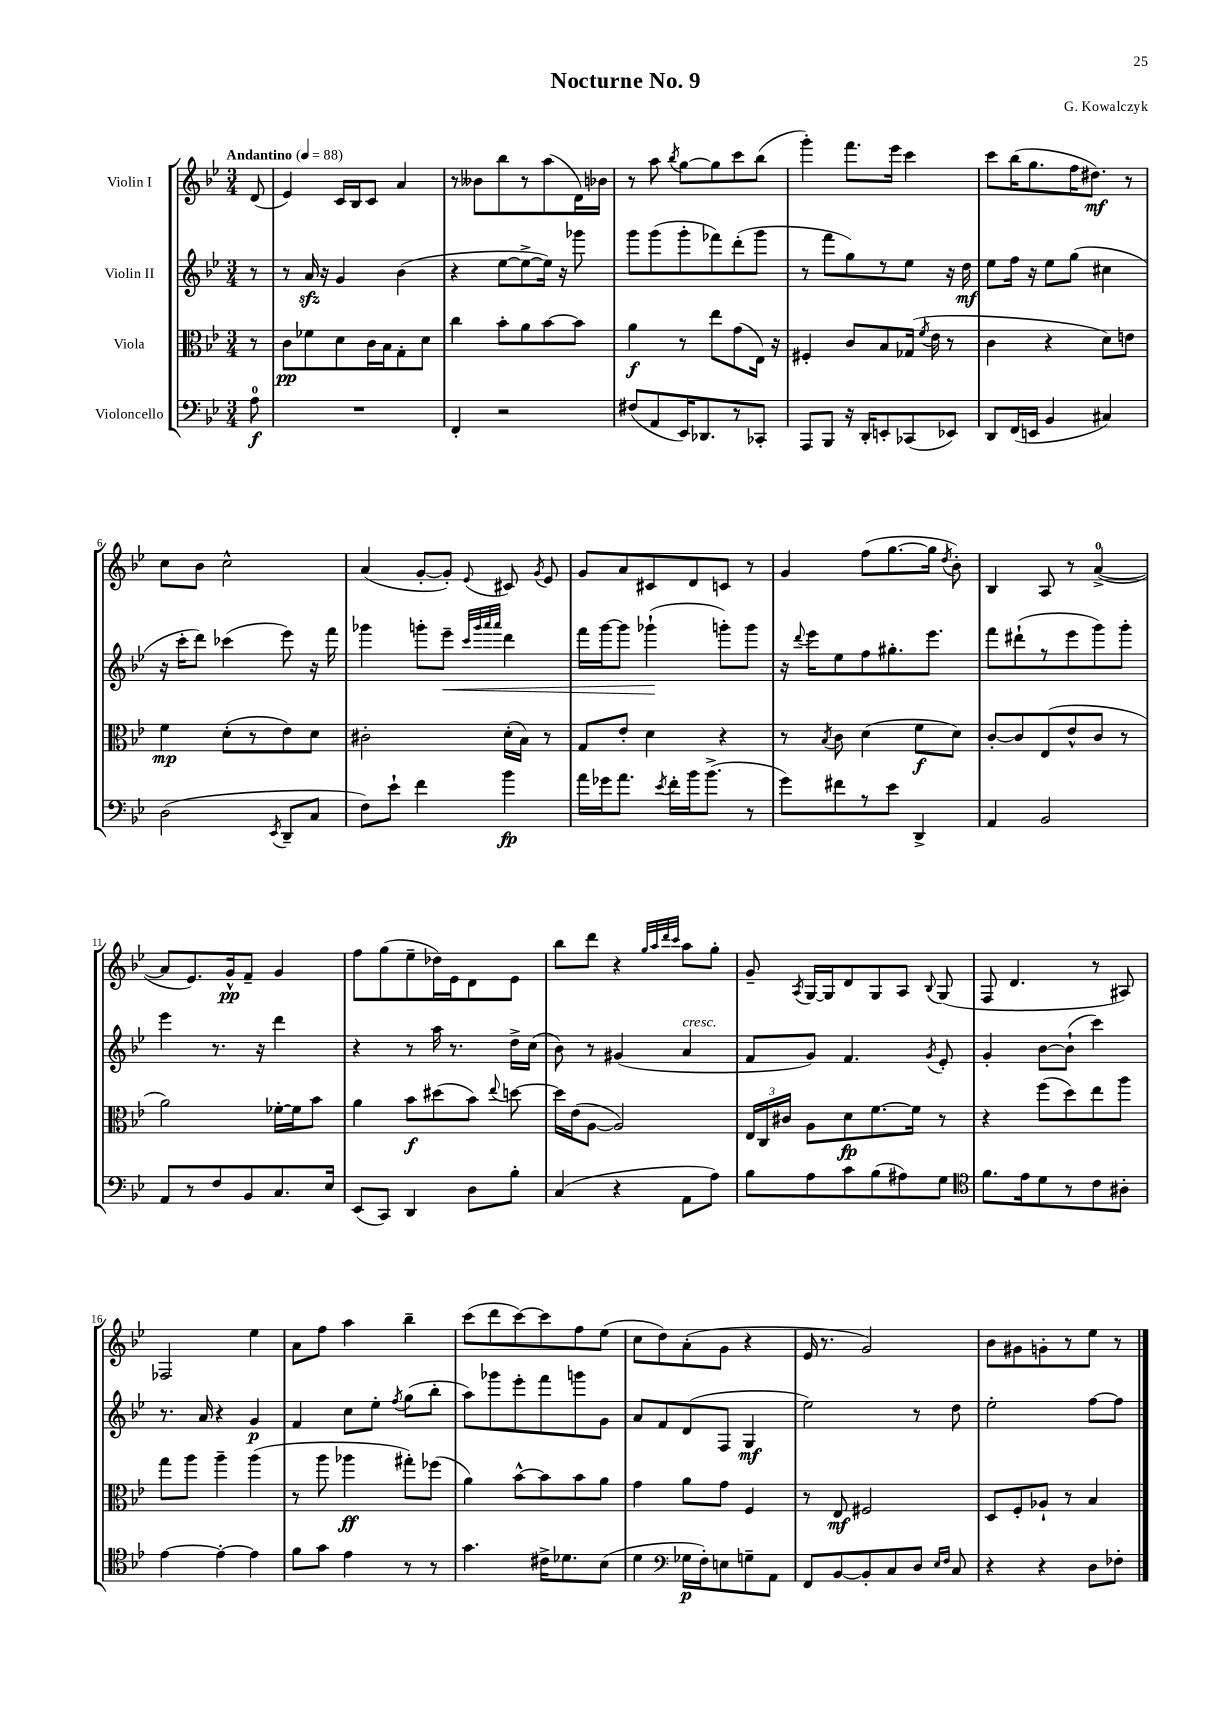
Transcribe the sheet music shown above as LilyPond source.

\header { title = "Nocturne No. 9" composer = "G. Kowalczyk" }
<<
\new StaffGroup <<
\new Staff = "s0" \with { instrumentName = "Violin I" } {
    \clef treble \key bes \major \numericTimeSignature \time 3/4 \partial 8 \tempo "Andantino" 4 = 88
    \autoBeamOff d'8( |
    ees'4) c'16[ bes16 c'8] a'4 |
    r8 beses'8[ bes''8 r8 a''8( d'16) bes'16] |
    r8 a''8 \acciaccatura { bes''8 } g''8[~ g''8 c'''8 bes''8]( |
    g'''4-.) f'''8.[ ees'''16] c'''4 |
    c'''8[ bes''16( g''8. f''16 dis''8.]\mf) r8 |
    c''8[ bes'8] c''2-^ |
    a'4( g'8[~-. g'8]-.) \appoggiatura { ees'8 } cis'8 \acciaccatura { g'8 } ees'8 |
    g'8[ a'8 cis'8 d'8 c'8] r8 |
    g'4 f''8[( g''8.~ g''16] \acciaccatura { d''8 } bes'8-.) |
    bes4 a8 r8 a'4-0~->( |
    a'8[ ees'8.) g'16-^\pp f'8]-- g'4 |
    f''8[ g''8( ees''8-- des''16) ees'16 d'8 ees'8] |
    bes''8[ d'''8] r4 \grace { g''32[ a''32 d'''32 c'''32] } a''8[ g''8]-. |
    g'8-- \acciaccatura { a8 } g16[~ g16 d'8 g8 a8] \appoggiatura { bes8 } g8( |
    f8 d'4. r8 ais8) |
    fes2 ees''4 |
    a'8[ f''8] a''4 bes''4-- |
    c'''8[( d'''8 c'''8~) c'''8 f''8 ees''8]( |
    c''8[ d''8) a'8-.( g'8] r4 |
    ees'16 r8. g'2) |
    bes'8[ gis'8 g'8-. r8 ees''8] r8 \bar "|." |
}
\new Staff = "s1" \with { instrumentName = "Violin II" } {
    \clef treble \key bes \major \numericTimeSignature \time 3/4 \partial 8
    \autoBeamOff r8 |
    r8 a'16\sfz r16 g'4 bes'4( |
    r4 ees''8[~ ees''8~-> ees''16]) r16 ges'''8 |
    g'''8[ g'''8( g'''8-. fes'''8) d'''8-.( g'''8] |
    r8 f'''8[ g''8) r8 ees''8] r16 d''16\mf |
    ees''8[ f''16] r16 ees''8[ g''8]( cis''4 |
    r16 c'''16[-. d'''8]) ces'''4( ees'''8) r16 f'''16 |
    ges'''4 g'''8[-. ees'''8]--\< \grace { c'''32[ g'''32 a'''32 a'''32] } d'''4 |
    f'''16[ g'''16~ g'''8] ges'''4-!\!( g'''8[-.) g'''8] |
    r16 \appoggiatura { d'''8 } ees'''16[ ees''8 f''8 gis''8.-. ees'''8.] |
    f'''8[ dis'''8-!( r8 ees'''8 g'''8) g'''8]-. |
    ees'''4 r8. r16 d'''4 |
    r4 r8 a''16 r8. d''16[-> c''16]( |
    bes'8) r8 gis'4( a'4^\markup { \italic "cresc." } |
    f'8[ g'8]) f'4. \acciaccatura { g'8 } ees'8-. |
    g'4-. bes'8[~ bes'8]-!( c'''4) |
    r8. a'16 r4 g'4\p |
    f'4 c''8[ ees''8]-. \acciaccatura { f''8 } g''8[( bes''8]-. |
    a''8[) ges'''8 ees'''8-. f'''8 g'''8 g'8] |
    a'8[ f'8 d'8( f8] g4\mf |
    ees''2) r8 d''8 |
    ees''2-. f''8[~ f''8] \bar "|." |
}
\new Staff = "s2" \with { instrumentName = "Viola" } {
    \clef alto \key bes \major \numericTimeSignature \time 3/4 \partial 8
    \autoBeamOff r8 |
    c'8[\pp fes'8 d'8 c'16 bes16 g8-. d'8] |
    c''4 bes'8[-. a'8 bes'8~ bes'8] |
    a'4\f r8 ees''8[ g'8( ees16]) r16 |
    fis4-. c'8[ bes8 ges16]( \acciaccatura { f'8 } ees'16 r8 |
    c'4 r4 d'8[) e'8] |
    f'4\mp d'8[-.( r8 ees'8) d'8] |
    cis'2-. d'16[-.( bes16]) r8 |
    g8[ ees'8]-. d'4 r4 |
    r8 \acciaccatura { bes8 } c'8 d'4( f'8[\f d'8]) |
    c'8[~-. c'8 ees8( ees'8-^ c'8] r8 |
    a'2) fes'16[~-. fes'16 bes'8] |
    a'4 bes'8[\f dis''8( bes'8]) \appoggiatura { ees''8 } d''8~ |
    d''16[ ees'16( a8]~ a2) |
    \tuplet 3/2 { ees16[ c16 cis'16] } a8[ d'8\fp f'8.~ f'16] r8 |
    r4 f''8[( d''8) ees''8 a''8] |
    g''8[ a''8] a''4-- a''4( |
    r8 a''8 aes''4\ff gis''8[-.) fes''8]( |
    a'4) bes'8[~-^ bes'8 bes'8 a'8] |
    g'4 a'8[ g'8] f4 |
    r8 ees8\mf fis2 |
    d8[ f8-. aes8]-! r8 bes4 \bar "|." |
}
\new Staff = "s3" \with { instrumentName = "Violoncello" } {
    \clef bass \key bes \major \numericTimeSignature \time 3/4 \partial 8
    \autoBeamOff a8-0\f |
    R2. |
    f,4-. r2 |
    fis8[( a,8 ees,16) des,8. r8 ces,8]-. |
    a,,8[ bes,,8] r16 d,16[-. e,8-. ces,8( ees,8]) |
    d,8[ f,16( e,16] bes,4 cis4) |
    d2( \acciaccatura { ees,8 } d,8[-- c8] |
    f8[) ees'8]-! f'4 bes'4\fp |
    a'16[ ges'16 a'8.] \acciaccatura { ees'8 } f'16[-. bes'16 bes'8.]->( r8 |
    g'8[) fis'8 r8 ees'8] d,4-> |
    a,4 bes,2 |
    a,8[ r8 f8 bes,8 c8. ees16] |
    ees,8[( c,8]) d,4 d8[ bes8]-. |
    c4( r4 a,8[ a8]) |
    bes8[ a8 c'8 bes8( ais8) g8] |
    \clef tenor f'8.[ ees'16 d'8 r8 c'8 ais8]-. |
    ees'4~ ees'4~-. ees'4 |
    f'8[ g'8] ees'4 r8 r8 |
    g'4. cis'16[-> des'8. bes8]( |
    d'4 \clef bass ges16[\p f16-.) e8 g8-- a,8] |
    f,8[ bes,8~ bes,8-. c8 d8] \grace { ees16[ f16] } c8 |
    r4 r4 d8[ fes8]-. \bar "|." |
}
>>
>>
